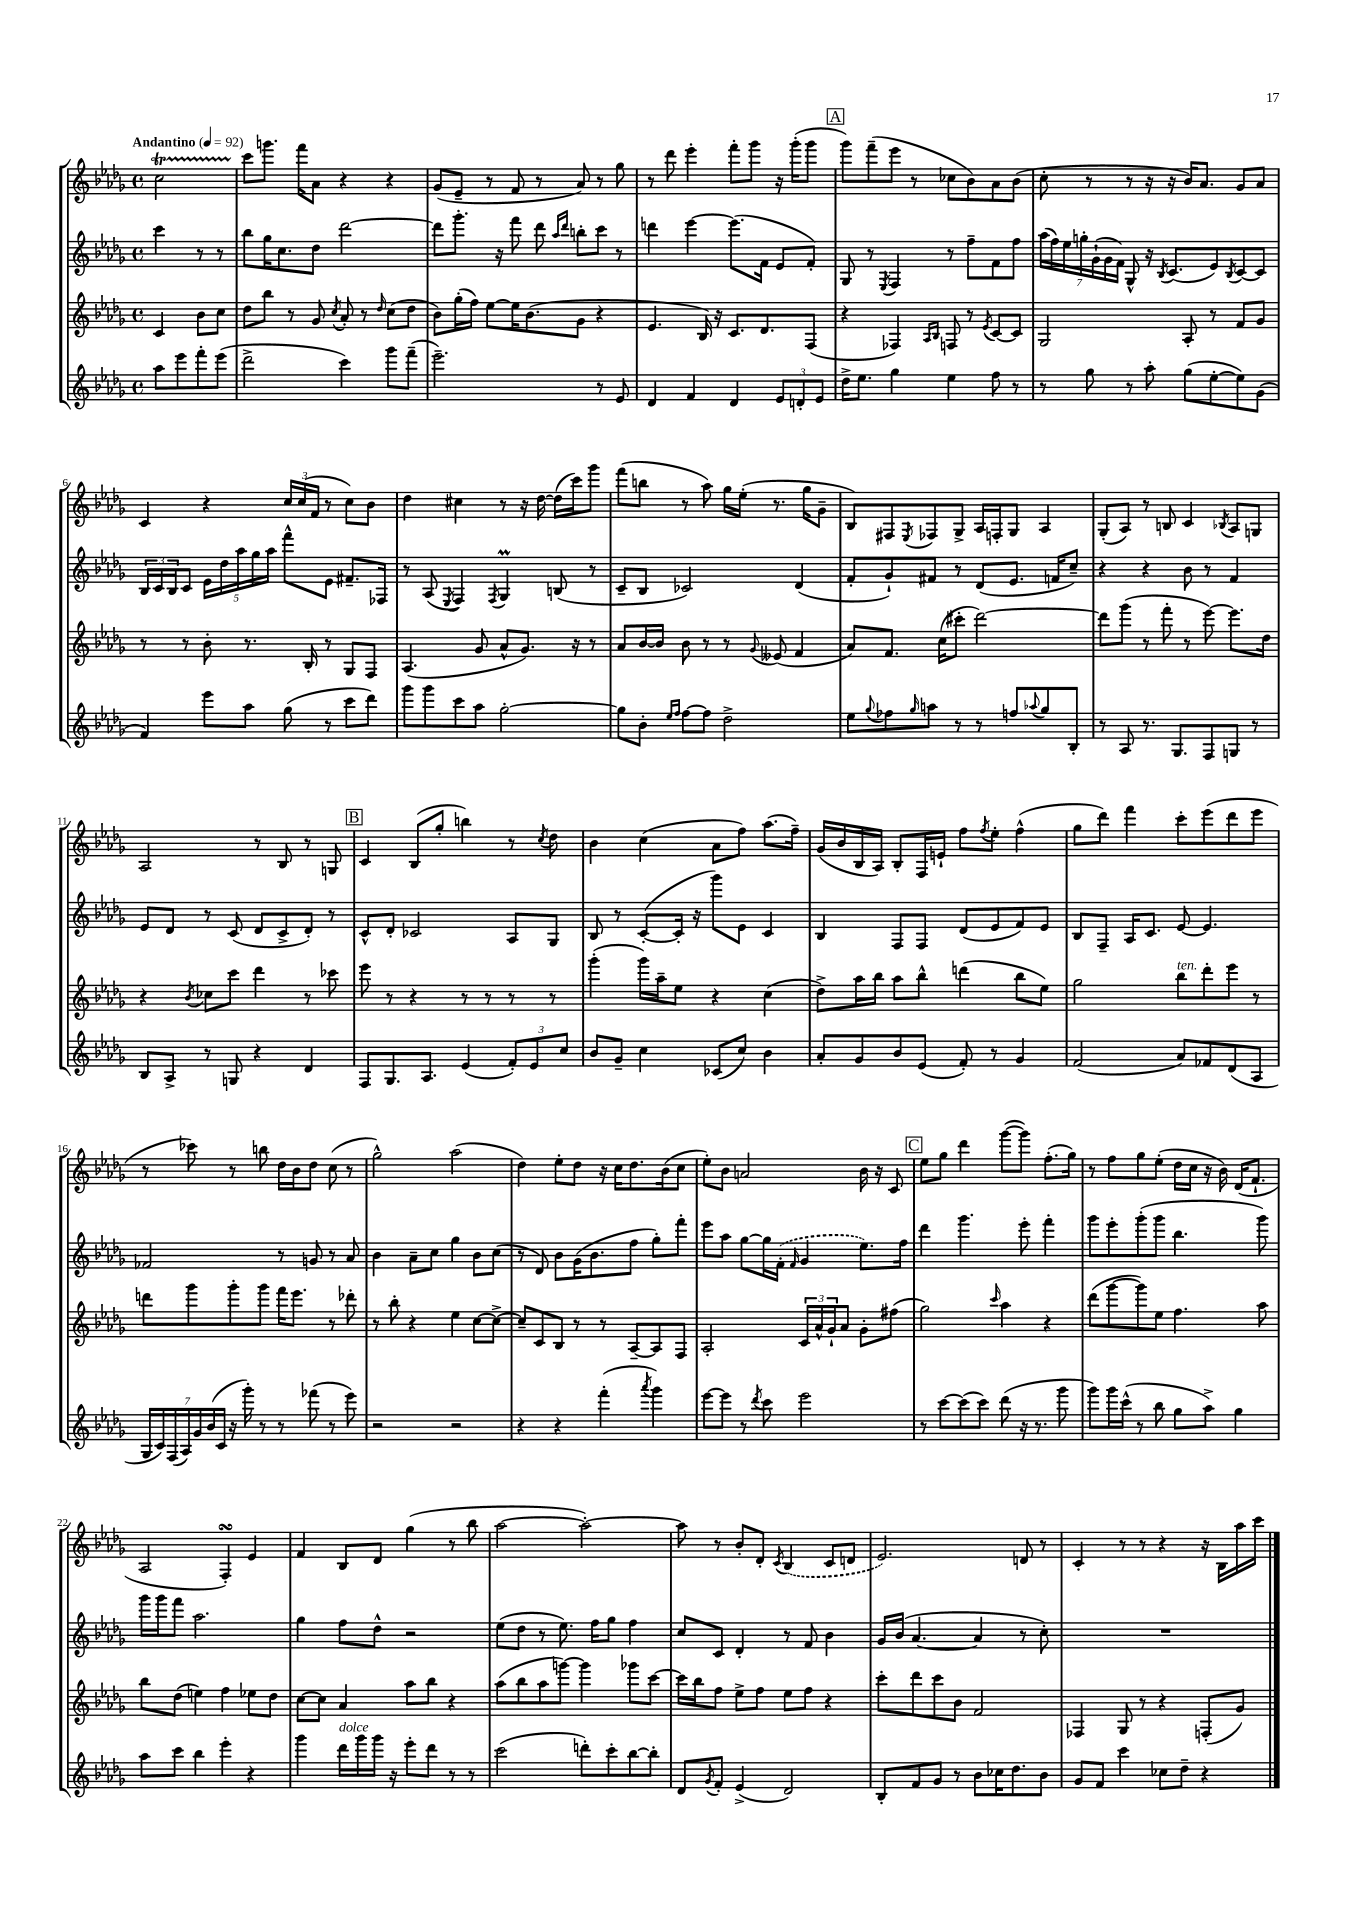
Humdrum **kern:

**kern	**kern	**kern	**kern
*staff4	*staff3	*staff2	*staff1
*clefG2	*clefG2	*clefG2	*clefG2
*k[b-e-a-d-g-]	*k[b-e-a-d-g-]	*k[b-e-a-d-g-]	*k[b-e-a-d-g-]
*M4/4	*M4/4	*M4/4	*M4/4
*met(c)	*met(c)	*met(c)	*met(c)
*MM92	*MM92	*MM92	*MM92
8aa-\L	4c/	4ccc\	2cc\
8eee-\	.	.	.
8fff'\	8b-\L	8r	.
(8eee-\J	8cc\J	8r	.
=	=	=	=
2ddd-^\	8dd-\L	8bb-\L	8ccc\L
.	8bb-\J	16gg-\K	8.ggg\J
.	.	8.cc\	.
.	8r	.	.
.	.	.	16fff\LK
.	8g-/	8dd-\J	8a-\J
.	8qcc/	.	.
4ccc\)	8a-'/	[2ddd-\	4r
.	8r	.	.
.	16qqdd-/	.	.
8ggg-\L	(8cc\L	.	4r
(8fff~\J	8dd-\J	.	.
=	=	=	=
2.eee-~\)	8b-\L)	8ddd-\]L	(8g-/L
.	(16gg-'\L	8.ggg-'\J	8e-~/J
.	16ff\JJ)	.	.
.	[8ee-\L	.	8r
.	.	16r	.
.	16ee-\]K	8fff\	8f/
.	(8.b-\	.	.
.	.	8ddd-\	8r
.	.	16qqaa-/LL	.
.	.	16qqddd-/JJ	.
.	8g-\J	8bb'\L	8a-/)
8r	4r	8ccc\J	8r
8e-/	.	8r	8gg-\
=	=	=	=
4d-/	4.e-/	4ddd\	8r
.	.	.	8ddd-\
4f/	.	[4eee-\	4eee-'\
.	16B-/)	.	.
.	16r	.	.
4d-/	8.c/L	(8.eee-\]L	8fff'\L
.	.	.	8ggg-\J
.	8.d-/	16f\Jk	.
12e-/L	.	8e-/L	16r
.	.	.	(16ggg-'\LK
12d'/	.	.	.
.	(8F/J	8f'/J)	8ggg-\J
12e-/J	.	.	.
=	=	=	=
16dd-^\LK	4r	8G-/	8ggg-\L)
8.ee-\J	.	.	.
.	.	8r	(8fff~\
.	.	8qE-/	.
4gg-\	4F-/)	4F/	8eee-\J
.	.	.	8r
.	16qqA-/LL	.	.
.	16qqB-/JJ	.	.
4ee-\	8F/	8r	8cc-\L
.	8r	8ff~\L	8b-\)
.	8qe-/	.	.
8ff\	[8c/L	8f\	8a-\
8r	8c/]J	8ff\J	(8b-\J
=	=	=	=
8r	2G-/	(28aa-\LL	8cc'\
.	.	28ff\)	.
.	.	28ee-\	.
.	.	28gg'\	.
8gg-\	.	.	8r
.	.	(28g-`\	.
.	.	28g-\	.
.	.	28f\JJ)	.
8r	.	8G-^^/	8r
8aa-'\	.	16r	16r
.	.	8qB-/	.
.	.	(8.c/L	16r
(8gg-\L	8A-'/	.	16b-/LK)
.	.	.	8.a-/J
[8ee-'\	8r	8e-/)	.
.	.	8qB-/	.
8ee-\])	8f/L	[8c/	8g-/L
(8g-\J	8g-/J	8c/]J	8a-/J
=	=	=	=
4f/)	8r	24B-/LL	4c/
.	.	24c/	.
.	.	24B-/J	.
.	8r	8c/J	.
8eee-\L	8b-'\	20e-\LL	4r
.	.	20dd-\	.
.	.	20aa-\	.
8aa-\J	8.r	.	.
.	.	20gg-\	.
.	.	20aa-\JJ	.
(8gg-\	.	8fff^^\L	24cc/LL
.	.	.	(24cc/
.	16B-'/	.	.
.	.	.	24f/JJ
8r	8r	8e-\J	8r
8ccc\L	8G-/L	8.f#~/L	8cc\L)
8ddd-\J)	8F/J	.	8b-\J
.	.	16F-/Jk	.
=	=	=	=
8ggg-\L	(4.A-/	8r	4dd-\
8ggg-\	.	(8A-/	.
.	.	8qE-/	.
8ccc\	.	4F/)	4cc#\
8aa-\J	8g-/	.	.
.	.	8qF/	.
[2gg-'\	8a-^^/L	4G-/	8r
.	8.g-/J)	.	16r
.	.	.	[16dd-\
.	.	(8B/	(16dd-\]LL
.	16r	.	16ccc\J)
.	8r	8r	8ggg-\J
=	=	=	=
8gg-\]L	8a-/L	8c~/L	(8fff\L
8b-'\J	[16b-/L	8B-/J	8bb\J
.	16b-/]JJ	.	.
16qqee-/LL	.	.	.
16qqff/JJ	.	.	.
[8ff\L	8b-\	2c-/)	8r
8ff\]J	8r	.	8aa-\)
2dd-^\	8r	.	16gg-\LL
.	.	.	(16ee-'\JJ
.	8qqg-/	.	.
.	(8e--/	.	8.r
.	4f/	(4d-/	.
.	.	.	16gg-\LK
.	.	.	8g-~\J
=	=	=	=
8ee-\L	8a-/L)	8f'/L	8B-/L)
8qqgg-/	.	.	.
8ff-\	8.f/J	8g-`/)	8F#/
16qqgg-/	.	.	8qE-/
8aa\J	.	8f#/J	8F-/
.	(16cc\LK	.	.
8r	8ccc#'\J	8r	8G-^/J
8r	[2ddd-\)	(8d-/L	16A-/LL
.	.	.	16F'/J
8ff/L	.	8.e-/J	8G-/J
8qqaa-/	.	.	.
8gg-/	.	.	4A-/
.	.	16f/LK	.
8B-'/J	.	8cc~/J)	.
=	=	=	=
8r	8ddd-\]L	4r	(8G-'/L
8A-/	(8ggg-\J	.	8A-/J)
8.r	8r	4r	8r
.	8fff'\	.	8B/
8.G-/L	.	.	.
.	8r	8b-\	4c/
8F/	[8eee-\)	8r	.
.	.	.	8qB-/
8G/J	8.eee-\]L	4f/	8A-/L
8r	.	.	8G/J
.	16dd-\Jk	.	.
=	=	=	=
8B-/L	4r	8e-/L	2A-/
8A-^/J	.	8d-/J	.
.	8qb-/	.	.
8r	8cc-\L	8r	.
8G/	8ccc\J	(8c/	.
4r	4ddd-\	8d-/L	8r
.	.	8c^/	8B-/
4d-/	8r	8d-'/J)	8r
.	8ccc-\	8r	8G/
=	=	=	=
8F/L	8eee-\	8c^^/L	4c/
8.G-/	8r	8d-'/J	.
.	4r	2c-/	(8B-/L
8.A-/J	.	.	.
.	.	.	8gg-'/J
(4e-/	8r	.	4bb\)
.	8r	.	.
12f'/L)	8r	8A-/L	8r
12e-/	.	.	.
.	.	.	8qcc/
.	8r	8G-/J	8dd-\
12cc/J	.	.	.
=	=	=	=
8b-/L	(4ggg-'\	8B-/	4b-\
8g-~/J	.	8r	.
4cc\	16ggg-\LL)	([8c'/L	(4cc\
.	16aa-~\J	.	.
.	8ee-\J	16c'/]Jk	.
.	.	16r	.
(8c-/L	4r	8ggg-\L)	8a-\L
8cc/J)	.	8e-\J	8ff\J)
4b-\	(4cc\	4c/	(8.aa-\L
.	.	.	16ff~\Jk)
=	=	=	=
8a-'/L	8dd-^\L)	4B-/	(16g-/LL
.	.	.	16b-/
8g-/	16aa-\L	.	16B-/
.	16bb-\JJ	.	16A-/JJ)
8b-/	8aa-\L	8F/L	8B-'/L
(8e-/J	8bb-^^\J	8F/J	16F/L
.	.	.	16e`/JJ
8f'/)	(4ddd\	(8d-/L	8ff\L
.	.	.	8qff/
8r	.	8e-/	8ee-'\J
4g-/	8bb-\L	8f/)	(4ff^^\
.	8ee-\J)	8e-/J	.
=	=	=	=
(2f/	2gg-\	8B-/L	8gg-\L
.	.	8F~/J	8ddd-\J)
.	.	16A-/LK	4fff\
.	.	8.c/J	.
8a-/L)	8bb-\L	[8e-/	8ccc'\L
8f-/	8ddd-'\	4.e-/]	(8eee-\
(8d-/	8eee-\J	.	8ddd-\
8A-/J	8r	.	8eee-\J
=	=	=	=
28G-/LL	8ddd\L	2f-/	8r
28c/)	.	.	.
(28F/	.	.	.
28A-/)	.	.	.
.	8ggg-\	.	8ccc-\)
28g-/	.	.	.
(28b-/	.	.	.
28c/JJ	.	.	.
16r	8ggg-'\	.	8r
16ggg-'\)	.	.	.
8r	8ggg-\J	.	8bb\
8r	16fff\LK	8r	16dd-\LL
.	8.eee-\J	.	16b-\J
(8fff-\	.	8g/	8dd-\J
8r	8r	8r	(8cc\
8eee-\)	8ddd-'\	8a-/	8r
=	=	=	=
2r	8r	4b-\	2gg-^^\)
.	8bb-'\	.	.
.	4r	8a-~\L	.
.	.	8cc\J	.
2r	4ee-\	4gg-\	(2aa-\
.	[8cc\L	8b-\L	.
.	8cc^\_J	(8cc\J	.
=	=	=	=
4r	8cc~/]L	8r	4dd-\)
.	8c/	8d-/)	.
4r	8B-/J	8b-\L	8ee-'\L
.	8r	(16g-\K	8dd-\J
.	.	8.b-\	.
(4fff'\	8r	.	16r
.	.	.	16cc\LK
.	[8A-~/L	8ff\J	8.dd-\
8qaaa-/	.	.	.
4ggg-\)	8A-/]	8gg-'\L)	.
.	.	.	(16b-\k
.	8F/J	8fff'\J	8cc\J
=	=	=	=
[8eee-\L	2A-'/	8eee-\L	8ee-'\L)
8eee-\]J	.	8aa-\J	8b-\J
8r	.	[8gg-\L	2a/
8qddd-/	.	.	.
8ccc\	.	16gg-\]L	.
.	.	(16f'\JJ	.
.	.	16qqf/	.
2eee-\	24c/LL	4g-/	.
.	24a-^^/	.	.
.	24g-`/J	.	.
.	8a-/J	.	.
.	8g-'\L	8.ee-\L)	16b-\
.	.	.	16r
.	(8ff#\J	.	8c/
.	.	16ff\Jk	.
=	=	=	=
8r	2gg-\)	4ddd-\	8ee-\L
[8ccc\L	.	.	8gg-\J
(8ccc\]	.	4.ggg-\	4ddd-\
8ccc\J)	.	.	.
.	16qqccc/	.	.
(8ddd-\	4aa-\	.	([8ggg-\L
16r	.	8eee-'\	8ggg-\]J)
8.r	.	.	.
.	4r	4fff'\	(8.ff'\L
8ggg-\	.	.	.
.	.	.	16gg-\Jk)
=	=	=	=
8ggg-\L)	(8ddd-\L	8ggg-\L	8r
16ggg-\L	[8ggg-\	8eee-'\	8ff\L
(16ccc^^\JJ	.	.	.
8r	8ggg-\])	(8ggg-'\	8gg-\
8bb-\	8ee-\J	8ggg-\J	(8ee-'\J
8gg-\L	4.ff\	4.bb-\	16dd-\LL
.	.	.	16cc\JJ
8aa-^\J)	.	.	16r
.	.	.	16b-\)
4gg-\	.	.	(16d-/LK
.	.	.	8.f`/J
.	8aa-\	8ggg-\)	.
=	=	=	=
8aa-\L	8bb-\L	16ggg-\LL	2A-/
.	.	16ggg-\J	.
8ccc\J	(8dd-\J	8fff\J	.
4bb-\	4ee\)	2.aa-\	.
4eee-'\	4ff\	.	4F'/)
4r	8ee-\L	.	4e-/
.	8dd-\J	.	.
=	=	=	=
4ggg-\	[8cc\L	4gg-\	4f/
.	8cc\]J	.	.
16ddd-\LL	4a-/	8ff\L	8B-/L
16ggg-\	.	.	.
16ggg-\JJ	.	8dd-^^\J	8d-/J
16r	.	.	.
8eee-'\L	8aa-\L	2r	(4gg-\
8ddd-\J	8bb-\J	.	.
8r	4r	.	8r
8r	.	.	8bb-\
=	=	=	=
(2ccc\	(8aa-\L	(8ee-\L	[2aa-\
.	8bb-\	8dd-\J	.
.	8aa-\	8r	.
.	[8ggg\J)	8.ee-\)	.
8ddd'\L)	4ggg\]	.	2aa-'\_)
.	.	16ff\LK	.
8ccc'\	.	8gg-\J	.
[8bb-\	8ggg-\L	4ff\	.
8bb-'\]J	[8ccc\J	.	.
=	=	=	=
8d-/L	16ccc\]LL	8cc/L	8aa-\]
.	16bb-\J	.	.
8qg-/	.	.	.
8f'/J	8ff\J	8c/J	8r
(4e-^/	8ee-^\L	4d-'/	8b-'/L
.	8ff\J	.	8d-'/J
.	.	.	8qc/
2d-/)	8ee-\L	8r	(4B-/
.	8ff\J	8f/	.
.	4r	4b-\	8c/L
.	.	.	8d/J
=	=	=	=
8B-'/L	8ccc'\L	16g-/LL	2.e-/)
.	.	(16b-/JJ	.
8f/	8ddd-\	[4.a-/	.
8g-/J	8ccc\	.	.
8r	8b-\J	.	.
8b-\L	2f/	4a-/]	.
16cc-\K	.	.	.
8.dd-\	.	.	.
.	.	8r	8d/
8b-\J	.	8cc'\)	8r
=	=	=	=
8g-/L	4F-/	1r	4c'/
8f/J	.	.	.
4ccc\	8G-/	.	8r
.	8r	.	8r
8cc-\L	4r	.	4r
8dd-~\J	.	.	.
4r	(8F'/L	.	16r
.	.	.	16B-\LL
.	8g-/J)	.	16aa-\
.	.	.	16ccc\JJ
==	==	==	==
*-	*-	*-	*-
